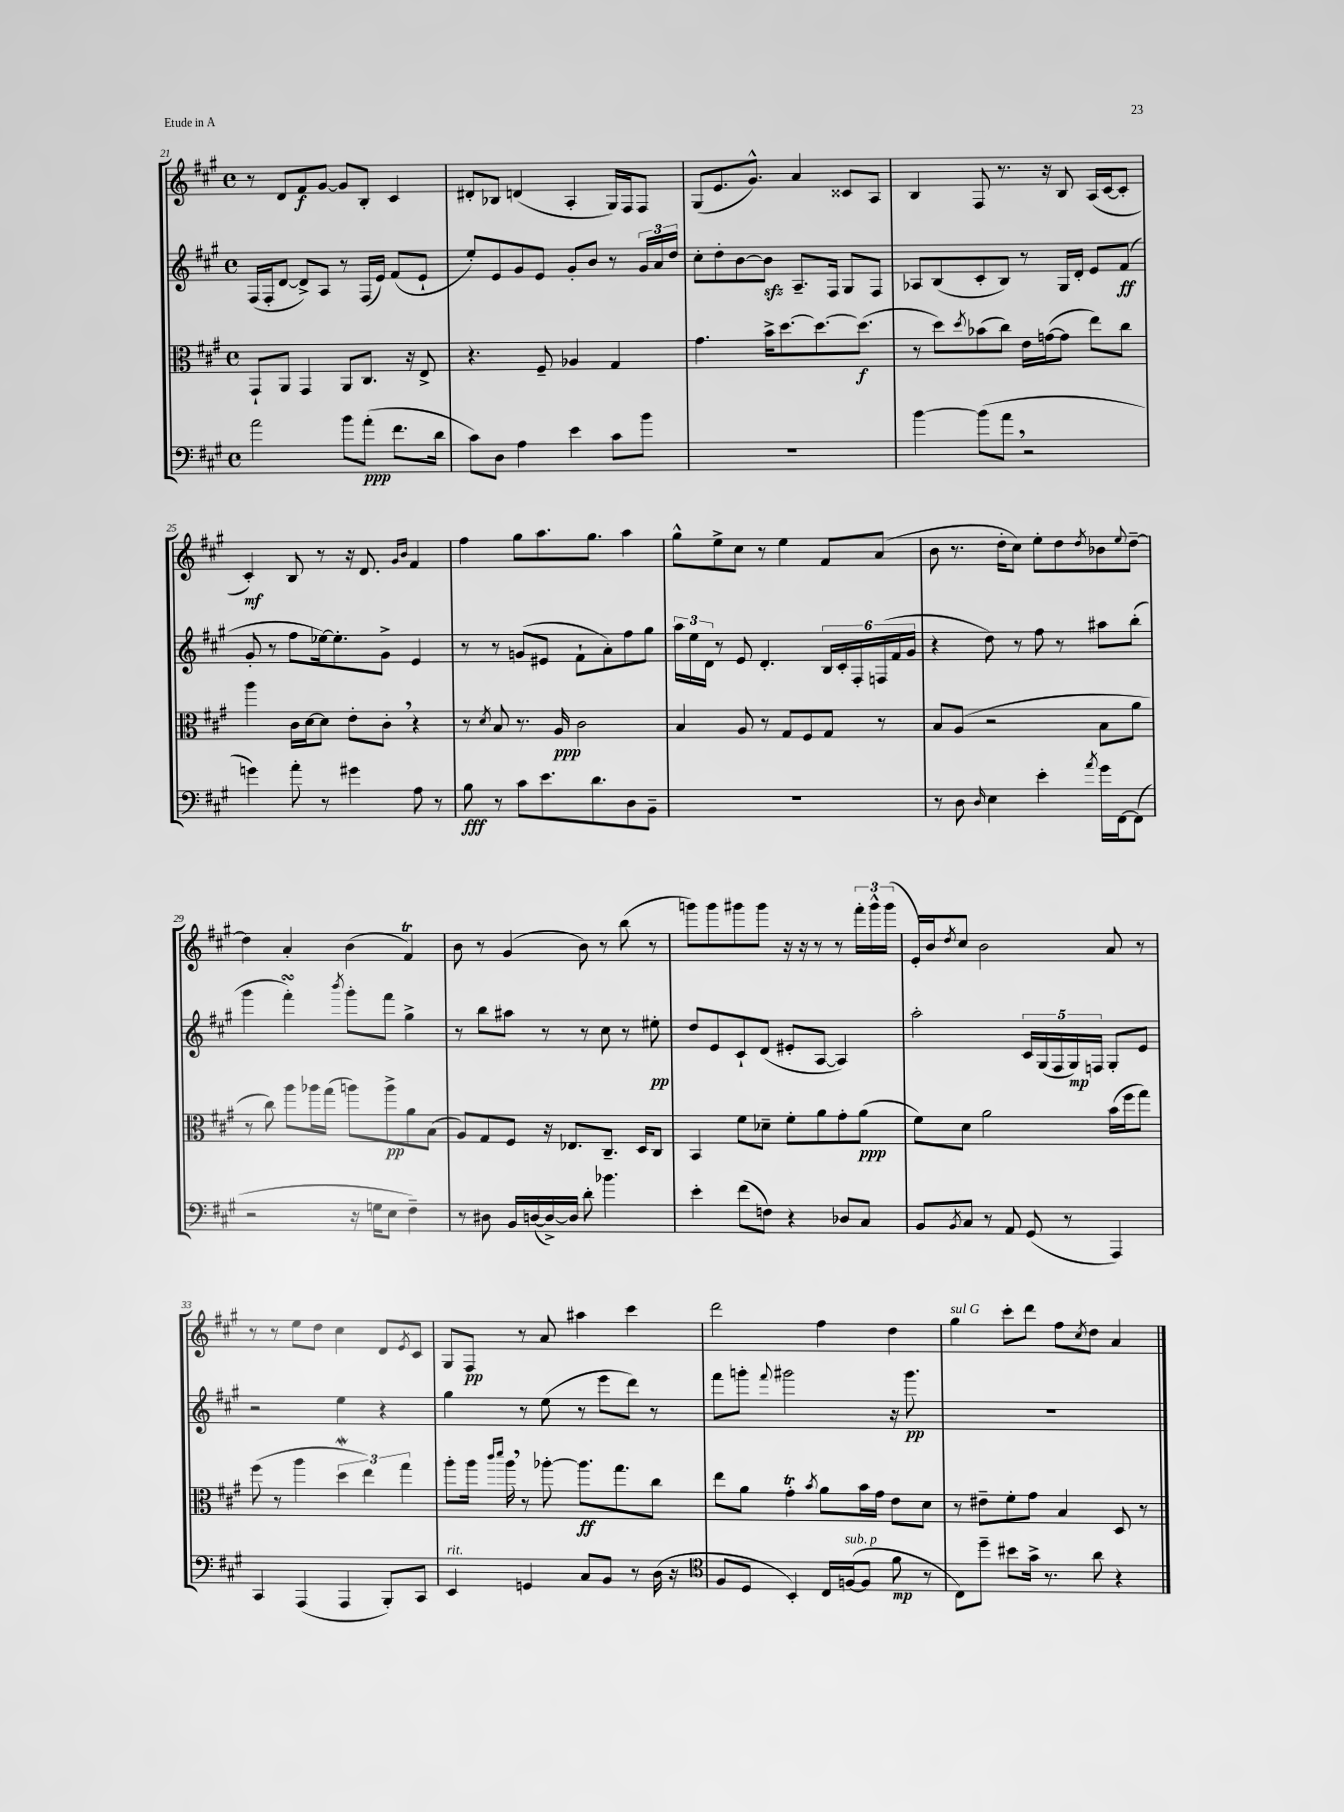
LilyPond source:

<<
\new StaffGroup <<
\new Staff = "s0" {
    \clef treble \key a \major \defaultTimeSignature \time 4/4
    r8 d'8 fis'8\f gis'8~ gis'8 b8-. cis'4 |
    dis'8-. bes8 d'4( a4-. gis16) fis16 fis8 |
    gis8( e'8. gis'8.-^) a'4 cisis'8 a8 |
    b4 fis8 r8. r16 b8 a16( cis'16~ cis'8-. |
    cis'4-.\mf) b8 r8 r16 d'8. \grace { gis'16 b'16 } fis'4 |
    fis''4 gis''8 a''8. gis''8. a''4 |
    gis''8-^ e''8-> cis''8 r8 e''4 fis'8 a'8( |
    b'8 r8. d''16-. cis''8) e''8-. d''8 \acciaccatura { d''8 } bes'8 \appoggiatura { e''8 } d''8~-- |
    d''4 a'4-. b'4( fis'4\trill) |
    b'8 r8 gis'4( b'8) r8 b''8( r8 |
    g'''8) g'''8 gis'''8 gis'''8 r16 r16 r8 r8 \tuplet 3/2 { fis'''16-. gis'''16-^ gis'''16( } |
    e'16-.) b'16 \acciaccatura { d''8 } cis''8 b'2 a'8 r8 |
    r8 r8 e''8 d''8 cis''4 d'8 \acciaccatura { e'8 } cis'8 |
    gis8 fis8\pp r8 a'8 ais''4 cis'''4 |
    d'''2 fis''4 d''4 |
    gis''4^\markup { \italic "sul G" } cis'''8-. d'''8 fis''8 \acciaccatura { cis''8 } d''8 a'4 \bar "|." |
}
\new Staff = "s1" {
    \clef treble \key a \major \defaultTimeSignature \time 4/4
    fis16( fis16-. d'8~ d'8->) a8 r8 fis16( e'16) fis'8( e'8-! |
    e''8-.) e'8 gis'8 e'8 gis'8-. b'8 r8 \tuplet 3/2 { gis'16 a'16 d''16 } |
    cis''8-. d''8-. b'8~ b'8\sfz a8.-- fis16 gis8 fis8 |
    aes8 b8( cis'8-. b8) r8 gis16 d'16-. e'8 fis'8\ff( |
    gis'8-. r8 fis''8 ees''16~) ees''8.-. gis'8-> e'4 |
    r8 r8 g'8( eis'8 fis'8-! a'8-.) fis''8 gis''8 |
    \tuplet 3/2 { a''16 e''16 d'16 } r8 e'8 d'4.-. \tuplet 6/4 { b16 cis'16-. fis16-. f16( fis'16 gis'16 } |
    r4 d''8) r8 fis''8 r8 ais''8 b''8-.( |
    gis'''4 fis'''4-.\turn) \acciaccatura { b'''8 } gis'''8-. fis'''8 gis''4-> |
    r8 b''8 ais''8 r8 r8 cis''8 r8 eis''8-.\pp |
    d''8 e'8 cis'8-! d'8( eis'8-. a8~ a4) |
    a''2-. \tuplet 5/4 { cis'16 gis16( fis16 gis16\mp) f16 } gis8-. e'8 |
    r2 e''4 r4 |
    gis''4 r8 e''8( r8 e'''8 d'''8) r8 |
    fis'''8 g'''8-. \appoggiatura { fis'''8 } gis'''2 r16 gis'''8.\pp |
    R1 \bar "|." |
}
\new Staff = "s2" {
    \clef alto \key a \major \defaultTimeSignature \time 4/4
    gis,8-! a,8 gis,4 a,8 cis8. r16 e8-> |
    r4. fis8-- aes4 gis4 |
    gis'4. b'16-> d''8.~ d''8.~ d''8.\f( |
    r8 d''8) \acciaccatura { d''8 } bes'8( cis''8) e'16 g'16~( g'8 e''8) cis''8 |
    a''4 cis'16 d'16~ d'8 e'8-. cis'8-. \breathe r4 |
    r8 \acciaccatura { d'8 } b8 r8. a16\ppp cis'2 |
    b4 a8 r8 gis8 fis8 gis8 r8 |
    b8 a8( r2 b8 a'8 |
    r8 cis''8) a''8 aes''16 gis''16( a''8) a''8->\pp a'8 b8( |
    a8) gis8 fis8 r16 ees8. cis8.-- d16 cis8 |
    b,4 fis'8 des'8-- fis'8-. a'8 gis'8-. a'8\ppp( |
    fis'8) d'8 a'2 b'16( fis''16 gis''8) |
    fis''8( r8 a''4 \tuplet 3/2 { d''4\mordent e''4) gis''4 } |
    a''8-. a''16 \grace { cis'''16 d'''16 } a''16 \breathe r8 aes''8~-. aes''8.\ff gis''8. cis''8 |
    e''8 a'8 gis'4-.\trill \acciaccatura { b'8 } a'8 b'16 gis'16 e'8 d'8 |
    r8 eis'8-- fis'8-. gis'8 b4 d8 r8 \bar "|." |
}
\new Staff = "s3" {
    \clef bass \key a \major \defaultTimeSignature \time 4/4
    a'2 b'8 a'8-.\ppp( fis'8. d'16 |
    cis'8) d8 a4 e'4 cis'8 b'8 |
    R1 |
    b'4~ b'8( a'8 \breathe r2 |
    g'4) a'8-. r8 gis'4 a8 r8 |
    b8\fff r8 cis'8 e'8. d'8. d8 b,8-- |
    R1 |
    r8 d8 \grace { d16 } e4 e'4-. \acciaccatura { a'8 } gis'16 fis,16~ fis,8( |
    r2 r16 g16 e8 fis4--) |
    r8 dis8 b,16 d16~( d16~->) d16 d'8-. bes'4. |
    e'4-. fis'8( f8) r4 des8 cis8 |
    b,8 \acciaccatura { b,8 } cis8 r8 a,8 gis,8( r8 a,,4) |
    cis,4 a,,4( a,,4 b,,8-.) cis,8 |
    e,4^\markup { \italic "rit." } g,4 cis8 b,8 r8 d16( r16 |
    \clef tenor fis8 d8 b,4-.) cis16 f16~^\markup { \italic "sub. p" }( f8 fis'8\mp r8 |
    cis8) d''8-- bis'8 gis'16-> r8. a'8 r4 \bar "|." |
}
>>
>>
\layout { \context { \Score currentBarNumber = #21 } }
